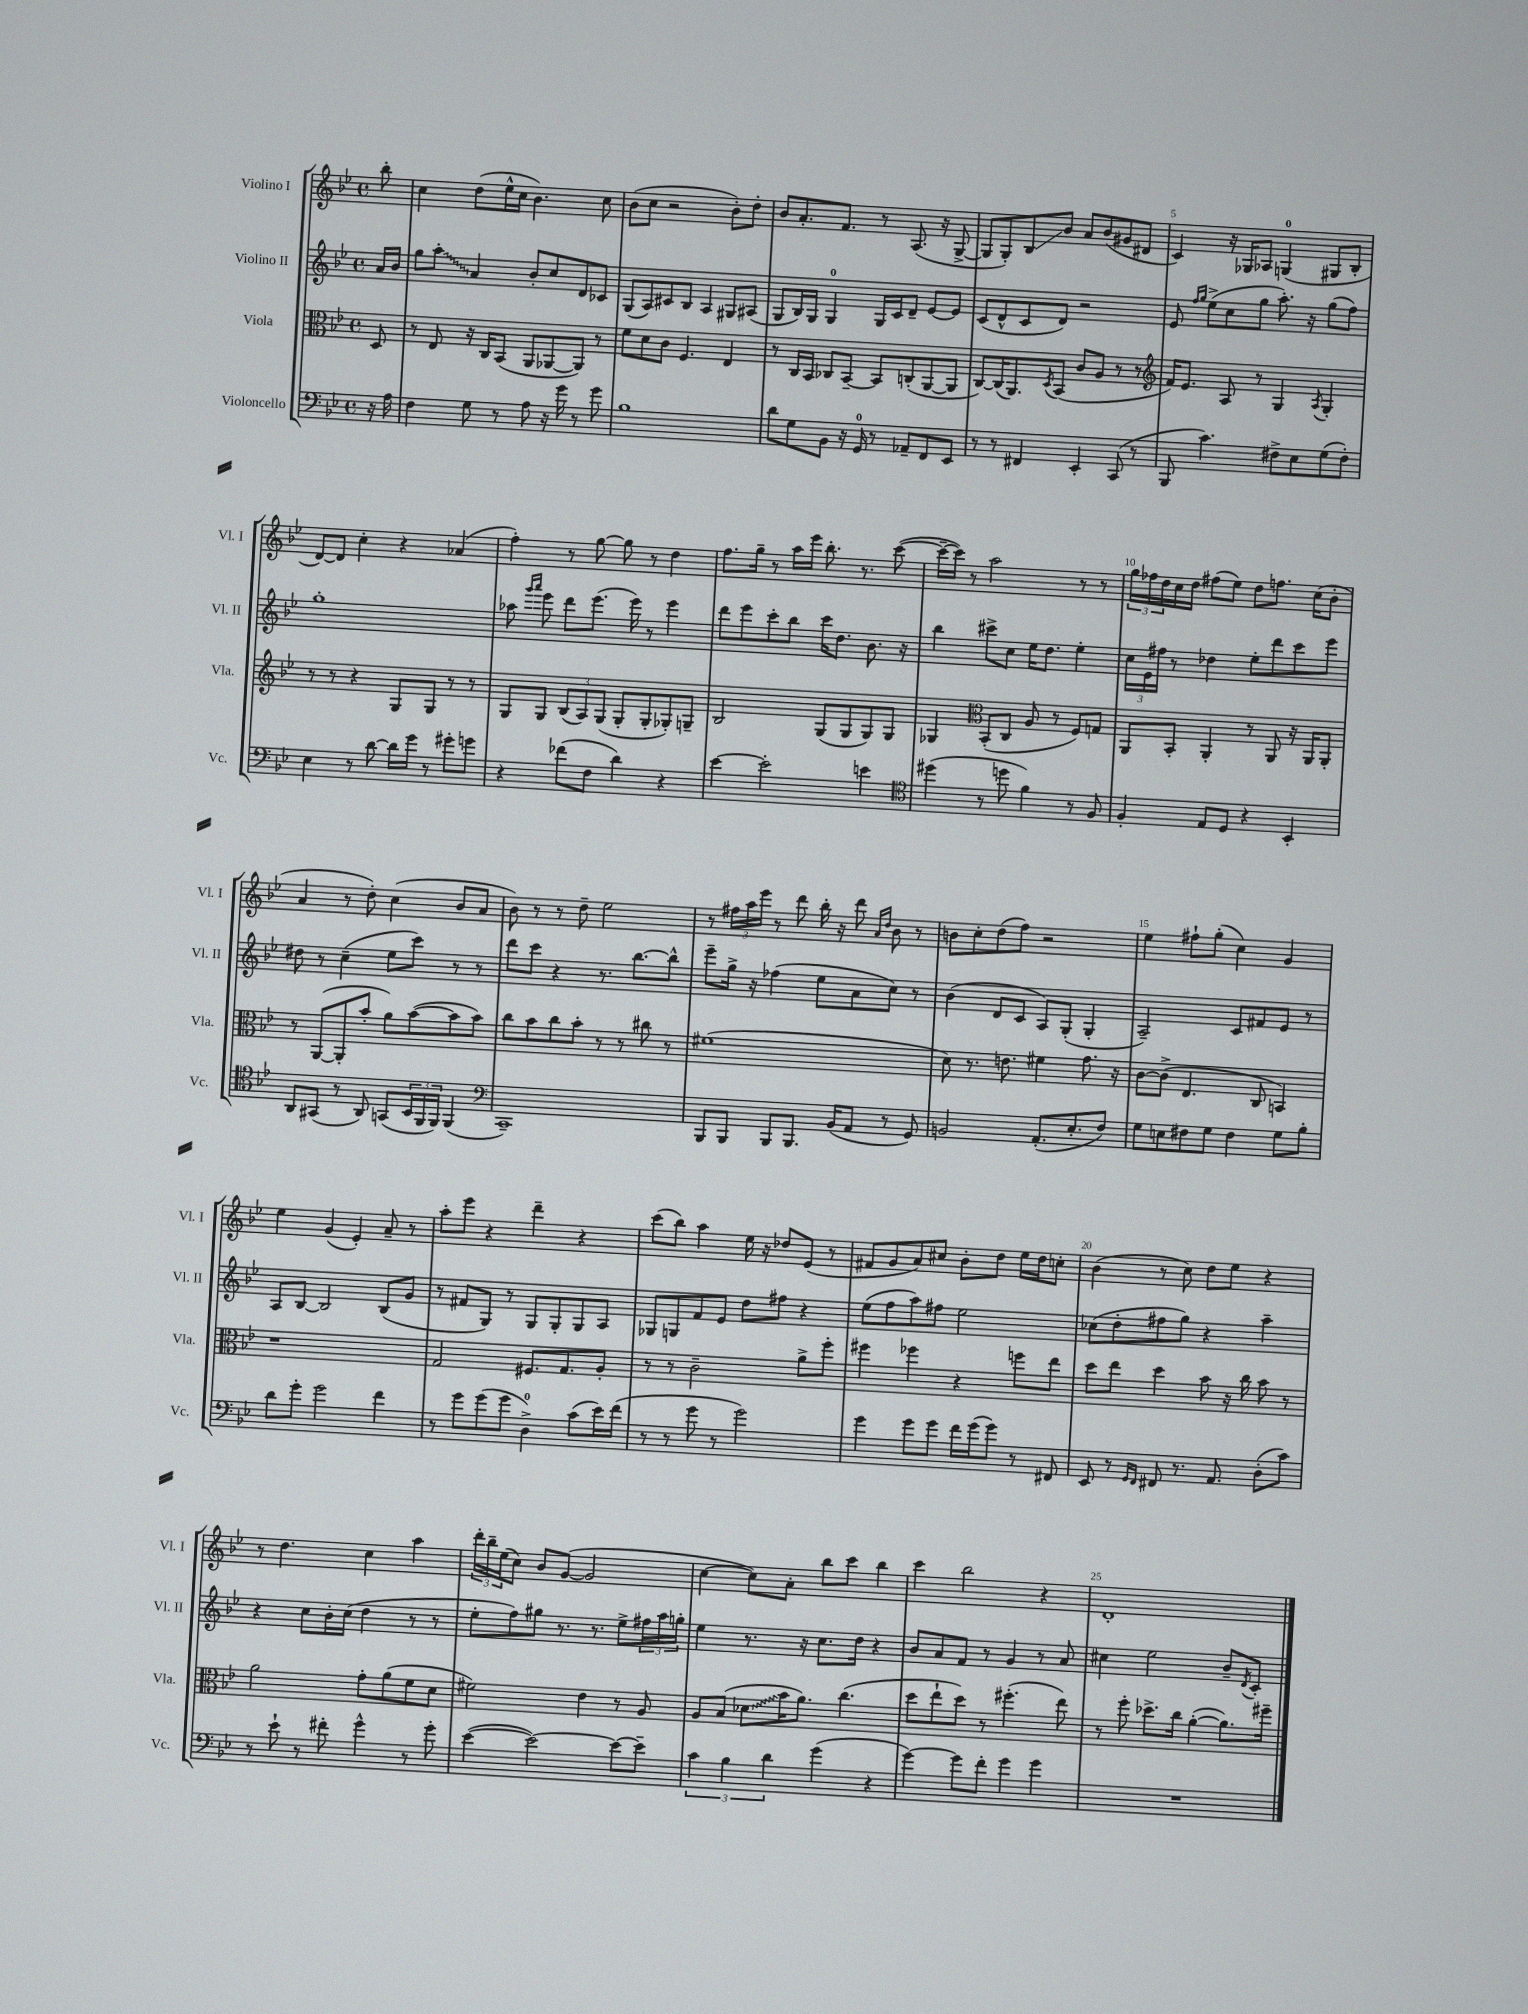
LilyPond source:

<<
\new StaffGroup <<
\new Staff = "s0" \with { instrumentName = "Violino I" shortInstrumentName = "Vl. I" } {
    \clef treble \key bes \major \defaultTimeSignature \time 4/4 \partial 8
    bes''8-. |
    c''4 d''8( ees''16-^ c''16 bes'4.) c''8 |
    bes'8( c''8 r2 bes'8-.) d''8-. |
    bes'8 a'8.-. f'8. r8 a8.( r16 g8~-> |
    g8 g8-.) bes8\glissando bes'8 a'8 bes'8( gis'8 dis'8 |
    c'4) r16 ges16 aes8 g4-0( gis8 bes8-. |
    d'8~) d'8 c''4-. r4 aes'4( |
    f''4-.) r8 g''8~ g''8 r8 d''4 |
    f''8. g''16-- r8 a''16 ees'''16 bes''8.-. r8. c'''8~( |
    c'''16~-- c'''16) r8 a''2 r8 r8 |
    \tuplet 3/2 { g''16 fes''16 d''16 } c''16 d''16 fis''8( ees''8) d''8 f''8. c''16( bes'8-. |
    a'4 r8 d''8-.) c''4( bes'8 a'8 |
    bes'8) r8 r8 d''8-- ees''2 |
    r8 \tuplet 3/2 { fis''16 a''16 ees'''16 } r8 d'''8 bes''16-. r16 d'''8 \grace { a'16 d''16 } bes'8 r8 |
    b'8 c''8-. d''8( f''8) r2 |
    ees''4 fis''8-! g''8-.( c''4) g'4 |
    ees''4 g'4( ees'4-.) a'8-- r8 |
    a''8-. ees'''8 r4 d'''4-- r4 |
    c'''8( bes''8) a''4 ees''16 r16 des''8 ees'8( r8 |
    fis'8 g'8 a'8) cis''8 bes'8-. d''8 ees''16 d''16 c''8-. |
    bes'4( r8 c''8) d''8 ees''8 r4 |
    r8 d''4. c''4 a''4 |
    \tuplet 3/2 { d'''16-. bes''16-- ees''16( } c''8) bes'8 g'8~( g'2 |
    c''4~ c''8) a'8-. bes''8 c'''8 bes''4 |
    c'''4 bes''2 r4 |
    d'1-. \bar "|." |
}
\new Staff = "s1" \with { instrumentName = "Violino II" shortInstrumentName = "Vl. II" } {
    \clef treble \key bes \major \defaultTimeSignature \time 4/4 \partial 8
    a'16 bes'16 |
    g''8 \once \override Glissando.style = #'zigzag a''8-.\glissando a'4 bes'8-. c''8 d'8 ces'8 |
    g8( a8) cis'8 bes8 a4 gis8 ais8( |
    g8 bes16) g16 g4-0 g16 c'16 d'8-- ees'8~ ees'8 |
    c'8( d'8-^ c'8 d'8) r2 |
    ees'8 \grace { f''16 g''16 } ees''8->( c''8 g''8 a''8.-.) r16 g''8( f''8) |
    g''1-. |
    aes''8 \grace { g'''16 a'''16 } ees'''8 d'''8 ees'''8.( ees'''16) r8 ees'''4 |
    d'''8 ees'''8 c'''8-. bes''8 c'''16 d''8. bes'8. r16 |
    bes''4 cis'''8-> c''8 ees''16 d''8. ees''4-. |
    \tuplet 3/2 { c''16 ees'16 fis''16 } r8 des''4 ees''8-. d'''8 c'''8 ees'''8 |
    dis''8 r8 c''4--( ees''8 c'''8) r8 r8 |
    d'''8 c'''8 r4 r8. bes''8.~ bes''8-^ |
    ees'''8-- g''16-> r16 fes''4( ees''8 a'8 c''8) r8 |
    bes'4( d'8 c'8 a8) g8-.( g4-. |
    a2--) c'8 fis'8 ees'8 r8 |
    a8 bes8~ bes2 bes8( g'8 |
    r8 fis'8 g8) r8 g8 g8-. g8 a8 |
    ges8 g8 f'8 ees'8 d''8 fis''8 r4 |
    ees''8( f''8 a''8) fis''8 ees''2 |
    ces''8( d''8-. fis''8 g''8) r4 a''4-- |
    r4 c''8 bes'16-. c''16( d''4 r8 r8 |
    ees''8-. f''8) gis''8 r8. r8. ees''8-> \tuplet 3/2 { fis''16 a''16 g''16-. } |
    ees''4 r8. r16 c''8. d''16 r4 |
    bes'8 a'8 f'8 r8 g'4 r8 a'8 |
    cis''4 ees''2 bes'8-- \acciaccatura { d'8 } c'8-. \bar "|." |
}
\new Staff = "s2" \with { instrumentName = "Viola" shortInstrumentName = "Vla." } {
    \clef alto \key bes \major \defaultTimeSignature \time 4/4 \partial 8
    d8 |
    r8 ees8 r16 c16 bes,8( a,8 aes,8~ aes,8) r8 |
    f'8 d'8 c'8 f4. ees4 |
    r8 c16 bes,16 ces8 bes,8~-- bes,8 c8-.( a,8~ a,8 |
    c8~) c16( a,8.) \acciaccatura { d8 } bes,8( c'8 a8 r8 r8 |
    \clef treble f'16) ees'8. a8 r8 g4 \acciaccatura { a8 } g4-. |
    r8 r8 r4 g8 g8 r8 r8 |
    g8 g8 \tuplet 3/2 { bes8( a8) g8( } g8-. g8-. ges8-.) g8-- |
    bes2 g8( g8 g8) g8 |
    ges4 \clef alto bes,8-.( c8 a8 r8 f8) g8 |
    a,8 bes,8-. a,4-. r8 a,8 r16 a,16 a,8-. |
    r8 a,8~( a,8-. bes'8-. a'8) bes'8~( bes'8 bes'8) |
    c''8 bes'8 c''8 bes'8-. r8 r8 cis''8 r8 |
    fis'1( |
    d'8) r8. e'8. fis'4 g'8. r16 |
    c'8~ c'8->( ees4. c8 b,4) |
    r1 |
    g2 fis8. g8. a8-. |
    r8 r8 c'2-- a'8-> f''8-. |
    fis''4 fes''4 r4 f''8 ees''8 |
    d''8 ees''8 d''4 bes'8 r16 c''16 bes'8 r8 |
    a'2 g'8-. a'8( f'8 d'8 |
    fis'2) ees'4 r8 a8 |
    a8 bes8( \once \override Glissando.style = #'zigzag des'8\glissando bes'16 a'8.) c''4.( |
    d''8 ees''8-! d''8) r8 fis''4.-.( ees''8) |
    r8 f''8-. des''8.-> c''16 a'4~-.( a'8.) fis''16-- \bar "|." |
}
\new Staff = "s3" \with { instrumentName = "Violoncello" shortInstrumentName = "Vc." } {
    \clef bass \key bes \major \defaultTimeSignature \time 4/4 \partial 8
    r16 a16 |
    f4 g8 r8 a8 r16 g'16 r8 g'8 |
    bes1 |
    d'8 g8 bes,8 r16 g,16-0 r8 aes,8-- f,8 ees,8 |
    r8 r8 fis,4 ees,4-. c,8( r8 |
    bes,,8 c'4.) fis8-> ees8 g8( fis8-.) |
    ees4 r8 d'8~ d'16 g'16 r8 gis'8-. g'8 |
    r4 fes'8( f8 d'4) r4 |
    ees'4~ ees'2-. e'4 |
    \clef tenor dis''4( r8 d''8 f'4) r8 f8 |
    f4-. ees8 d8 r4 bes,4-. |
    a,8 gis,8( r8 a,8) g,8( \tuplet 3/2 { bes,16 f,16 f,16) } f,4( |
    \clef bass c,1--) |
    bes,,8 bes,,8 bes,,8 bes,,8. bes,16( a,8 r8 g,8) |
    b,2 a,8.-.( ees8.-. f8) |
    g8 e8 fis8 g8 fis4 g8 bes8-. |
    d'8 g'8-. g'2 f'4 |
    r8 g'8 g'8( g'8 d4-0->) c'8( ees'16) f'16( |
    r8 r8 g'8 r8 g'2) |
    g'4 g'8 g'8 f'16 g'16( g'8) r8 fis,8 |
    ees,8 r8 \grace { g,16 f,16 } fis,8 r8. a,8. d8-.( c'8) |
    r8 ees'8-! r8 fis'8-. g'4-^ r8 g'8-. |
    ees'4~( ees'2~) ees'8~ ees'8-- |
    \tuplet 3/2 { c'4 bes4 d'4 } g'4( r4 |
    g'4~) g'8 f'8-. g'4 g'4 |
    R1 \bar "|." |
}
>>
>>
\layout { \context { \Score \override BarNumber.break-visibility = ##(#f #t #t) barNumberVisibility = #(every-nth-bar-number-visible 5) } }
